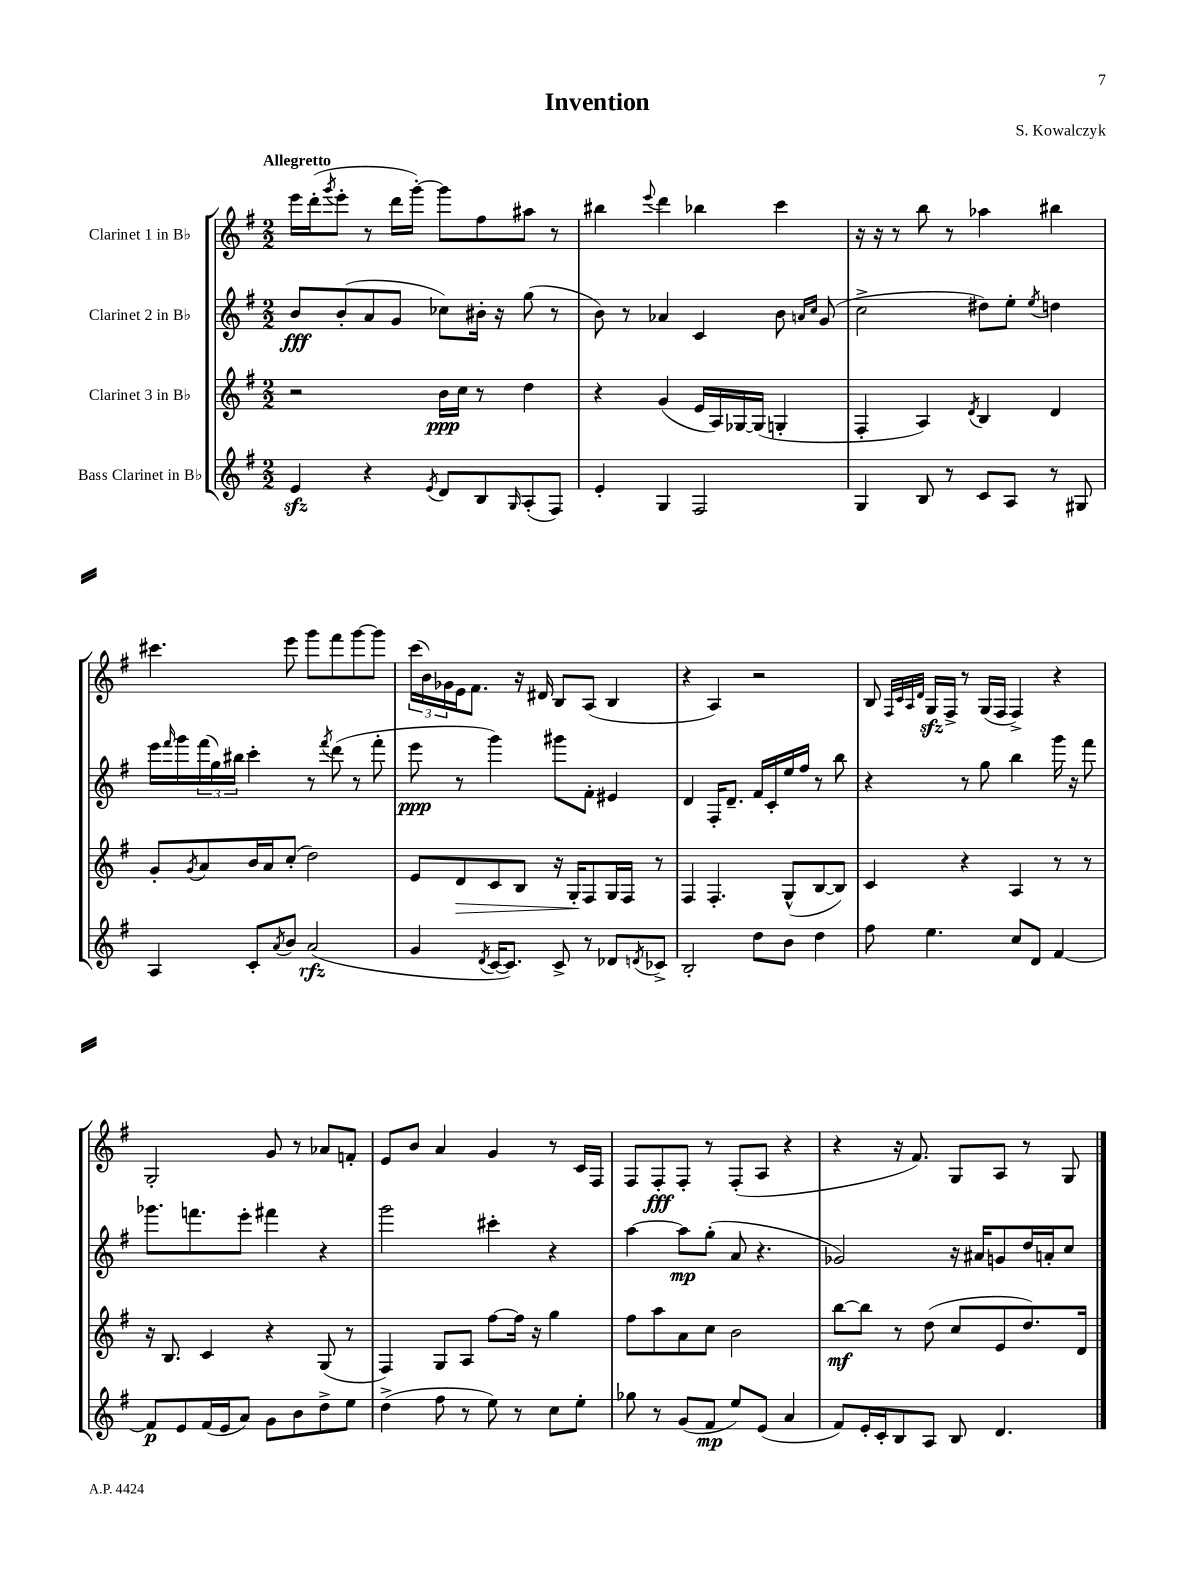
\header { title = "Invention" composer = "S. Kowalczyk" }
<<
\new StaffGroup <<
\new Staff = "s0" \with { instrumentName = "Clarinet 1 in Bb" } {
    \clef treble \key g \major \numericTimeSignature \time 2/2 \tempo "Allegretto"
    e'''16 d'''16-.( \acciaccatura { g'''8 } e'''8-. r8 d'''16 g'''16~-.) g'''8 fis''8 ais''8 r8 |
    bis''4 \appoggiatura { e'''8 } d'''4 bes''4 c'''4 |
    r16 r16 r8 b''8 r8 aes''4 bis''4 |
    cis'''4. e'''8 g'''8 fis'''8 g'''8~ g'''8 |
    \tuplet 3/2 { c'''16( b'16) ges'16 } e'16 fis'8. r16 dis'16 b8 a8( b4 |
    r4 a4) r2 |
    b8 \grace { fis32 c'32 a32 d'32 } g16\sfz fis16-> r8 g16( fis16 fis4->) r4 |
    g2-. g'8 r8 aes'8 f'8-. |
    e'8 b'8 a'4 g'4 r8 c'16 fis16 |
    fis8 fis8-.\fff fis8-. r8 fis8-.( a8 r4 |
    r4 r16 fis'8.) g8 a8 r8 g8 \bar "|." |
}
\new Staff = "s1" \with { instrumentName = "Clarinet 2 in Bb" } {
    \clef treble \key g \major \numericTimeSignature \time 2/2
    b'8\fff b'8-.( a'8 g'8 ces''8) bis'16-. r16 g''8( r8 |
    b'8) r8 aes'4 c'4 b'8 \grace { a'16 c''16 } g'8( |
    c''2-> dis''8) e''8-. \acciaccatura { e''8 } d''4 |
    e'''16 \grace { fis'''16 } g'''16 \tuplet 3/2 { fis'''16( g''16) bis''16 } c'''4-. r8 \acciaccatura { fis'''8 } d'''8( r8 fis'''8-. |
    e'''8\ppp r8 g'''4) gis'''8 fis'8-. eis'4 |
    d'4 fis16-. d'8.-- fis'16 c'16-. e''16 fis''16 r8 b''8 |
    r4 r8 g''8 b''4 g'''16 r16 fis'''8 |
    ges'''8. f'''8. e'''8-. fis'''4 r4 |
    g'''2 cis'''4-. r4 |
    a''4~ a''8\mp g''8-.( a'8 r4. |
    ges'2) r16 ais'16 g'8 d''16 a'16-. c''8 \bar "|." |
}
\new Staff = "s2" \with { instrumentName = "Clarinet 3 in Bb" } {
    \clef treble \key g \major \numericTimeSignature \time 2/2
    r2 b'16\ppp c''16 r8 d''4 |
    r4 g'4( e'16 a16) ges16~ ges16( g4-. |
    fis4-. a4) \acciaccatura { d'8 } b4 d'4 |
    g'8-. \acciaccatura { g'8 } a'8 b'16 a'16 c''8-.( d''2) |
    e'8 d'8\> c'8 b8 r16 g16-.\! fis8 g16 fis16 r8 |
    fis4 fis4.-. g8-^( b8~ b8) |
    c'4 r4 a4 r8 r8 |
    r16 b8. c'4 r4 g8( r8 |
    fis4) g8 a8 fis''8~ fis''16 r16 g''4 |
    fis''8 a''8 a'8 c''8 b'2 |
    b''8~\mf b''8 r8 d''8( c''8 e'8 d''8.) d'16 \bar "|." |
}
\new Staff = "s3" \with { instrumentName = "Bass Clarinet in Bb" } {
    \clef treble \key g \major \numericTimeSignature \time 2/2
    e'4\sfz r4 \acciaccatura { e'8 } d'8 b8 \grace { g16 } a8-.( fis8) |
    e'4-. g4 fis2 |
    g4 b8 r8 c'8 a8 r8 gis8 |
    a4 c'8-. \acciaccatura { a'8 } b'8 a'2\rfz( |
    g'4 \acciaccatura { d'8 } c'16~ c'8.) c'8-> r8 des'8 \acciaccatura { d'8 } ces'8-> |
    b2-. d''8 b'8 d''4 |
    fis''8 e''4. c''8 d'8 fis'4~ |
    fis'8\p e'8 fis'16( e'16 a'8) g'8 b'8 d''8-> e''8 |
    d''4->( fis''8 r8 e''8) r8 c''8 e''8-. |
    ges''8 r8 g'8( fis'8\mp e''8) e'8( a'4 |
    fis'8) e'16-. c'16-. b8 a8 b8 d'4. \bar "|." |
}
>>
>>
\layout { \context { \Score \remove "Bar_number_engraver" } }
